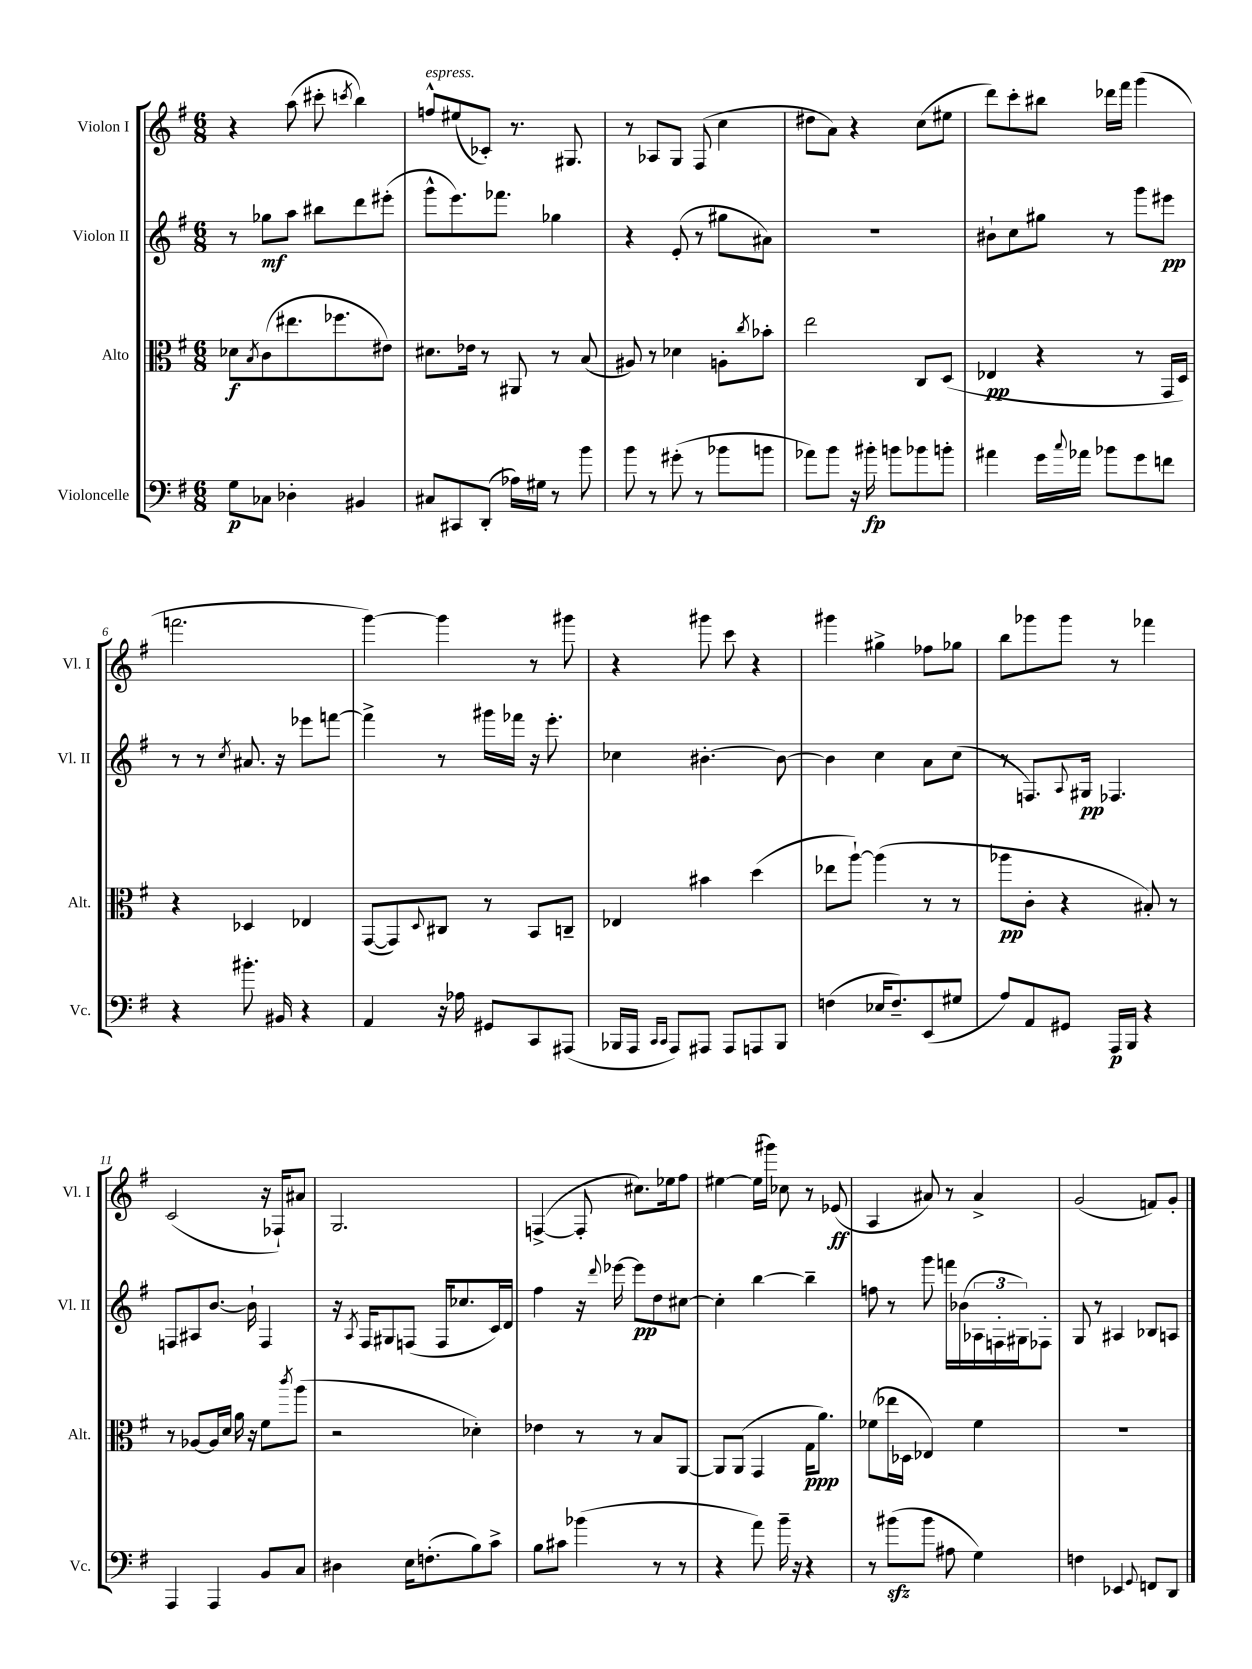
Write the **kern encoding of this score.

**kern	**dynam	**kern	**dynam	**kern	**dynam	**kern	**dynam
*part4	*part4	*part3	*part3	*part2	*part2	*part1	*part1
*staff4	*staff4	*staff3	*staff3	*staff2	*staff2	*staff1	*staff1
*I"Violoncelle	*	*I"Alto	*	*I"Violon II	*	*I"Violon I	*
*I'Vc.	*	*I'Alt.	*	*I'Vl. II	*	*I'Vl. I	*
*clefF4	*	*clefC3	*	*clefG2	*	*clefG2	*
*k[f#]	*	*k[f#]	*	*k[f#]	*	*k[f#]	*
*M6/8	*	*M6/8	*	*M6/8	*	*M6/8	*
=1	=1	=1	=1	=1	=1	=1	=1
8G\L	p	8d-X\L	f	8r	.	4r	.
.	.	8qB/	.	.	.	.	.
8C-X\J	.	(8c\	.	8gg-X\L	mf	.	.
4D-X'\	.	8.ee#X\	.	8aa\J	.	(8aa\	.
.	.	.	.	8bb#X\L	.	8ccc#X'\	.
.	.	8.ff-X\	.	.	.	.	.
.	.	.	.	.	.	8qcccn/	.
4BB#X/	.	.	.	8ddd\	.	4bb\)	.
.	.	8e#X\J)	.	(8eee#X'\J	.	.	.
=2	=2	=2	=2	=2	=2	=2	=2
!	!	!	!	!	!	!LO:TX:a:i:t=espress.	!
8C#X/L	.	8.d#X\L	.	8ggg^^\L	.	8ffn^^/L	.
8CC#X/	.	.	.	8.eee\)	.	(8ee#X/	.
.	.	16e-X\Jk	.	.	.	.	.
(8DD'/J	.	8r	.	.	.	8c-X'/J)	.
.	.	.	.	8.fff-X\J	.	.	.
16A-X\LL)	.	8AA#X/	.	.	.	8.r	.
16G#X\JJ	.	.	.	.	.	.	.
8r	.	8r	.	4gg-X\	.	.	.
.	.	.	.	.	.	8.G#X/	.
8b\	.	(8B/	.	.	.	.	.
=3	=3	=3	=3	=3	=3	=3	=3
8b\	.	8A#X/)	.	4r	.	8r	.
8r	.	8r	.	.	.	8A-X/L	.
(8g#X'\	.	4d-X\	.	(8e'/	.	8G/J	.
8r	.	.	.	8r	.	(8F#/	.
8b-X\L	.	8An'\L	.	8gg#X\L	.	4cc\	.
.	.	8qcc/	.	.	.	.	.
8bn\J	.	8b-X'\J	.	8a#X\J)	.	.	.
=4	=4	=4	=4	=4	=4	=4	=4
8a-X\L)	.	2ee\	.	2.r	.	8dd#X\L	.
8b\J	.	.	.	.	.	8a\J)	.
16r	.	.	.	.	.	4r	.
16b#X'\	fp	.	.	.	.	.	.
8bn\L	.	.	.	.	.	.	.
8b-X\	.	8C/L	.	.	.	(8cc\L	.
8bn'\J	.	(8D/J	.	.	.	8ee#X\J	.
=5	=5	=5	=5	=5	=5	=5	=5
4a#X\	.	4E-X/	pp	8b#X`\L	.	8ddd\L)	.
.	.	.	.	8cc\	.	8ccc'\	.
16g\LL	.	4r	.	8gg#X\J	.	8bb#X\J	.
8qqcc/	.	.	.	.	.	.	.
16a-X\JJ	.	.	.	.	.	.	.
8b-X\L	.	.	.	8r	.	16ddd-X\LL	.
.	.	.	.	.	.	16fff#\JJ	.
8g\	.	8r	.	8ggg\L	.	(4ggg\	.
8fn\J	.	16GG/LL	.	8eee#X\J	pp	.	.
.	.	16D/JJ)	.	.	.	.	.
!!LO:LB:g=z
=6	=6	=6	=6	=6	=6	=6	=6
4r	.	4r	.	8r	.	2.fffn\	.
.	.	.	.	8r	.	.	.
.	.	.	.	8qcc/	.	.	.
8.b#X'\	.	4D-X/	.	8.a#X/	.	.	.
16BB#X/	.	.	.	16r	.	.	.
4r	.	4E-X/	.	8eee-X\L	.	.	.
.	.	.	.	[8fffn\J	.	.	.
=7	=7	=7	=7	=7	=7	=7	=7
4AA/	.	([8GG/L	.	4fff^\]	.	[4ggg\)	.
.	.	8GG/])	.	.	.	.	.
.	.	8qqD/	.	.	.	.	.
16r	.	8C#X/J	.	8r	.	4ggg\]	.
16A-X\	.	.	.	.	.	.	.
8GG#X/L	.	8r	.	16ggg#X\LL	.	.	.
.	.	.	.	16fff-X\JJ	.	.	.
8CC/	.	8BB/L	.	16r	.	8r	.
.	.	.	.	8.eee'\	.	.	.
(8AAA#X/J	.	8Cn~/J	.	.	.	8ggg#X\	.
=8	=8	=8	=8	=8	=8	=8	=8
16BBB-X/LL	.	4E-X/	.	4cc-X\	.	4r	.
16AAA/JJ	.	.	.	.	.	.	.
16qqCC/LL	.	.	.	.	.	.	.
16qqCC/JJ	.	.	.	.	.	.	.
8AAA/L)	.	.	.	.	.	.	.
8AAA#X/J	.	4b#X\	.	[4.b#X'\	.	8ggg#X\	.
8AAA#/L	.	.	.	.	.	8ccc\	.
8AAAn/	.	(4dd\	.	.	.	4r	.
8BBB-/J	.	.	.	8b#\_	.	.	.
=9	=9	=9	=9	=9	=9	=9	=9
(4Fn\	.	8ee-X\L	.	4b#\]	.	4ggg#X\	.
.	.	[8aa`\J)	.	.	.	.	.
16E-X/KL	.	(4aa\]	.	4cc\	.	4gg#X^\	.
8.F~/)	.	.	.	.	.	.	.
(8EE/	.	8r	.	8a\L	.	8ff-X\L	.
8G#X/J	.	8r	.	(8cc\J	.	8gg-X\J	.
=10	=10	=10	=10	=10	=10	=10	=10
8A/L)	.	8aa-X\L	pp	8r	.	8bb\L	.
8AA/	.	8c'\J	.	8.Fn/L)	.	8ggg-X\	.
8GG#X/J	.	4r	.	.	.	8ggg-\J	.
.	.	.	.	8qqA/	.	.	.
.	.	.	.	16G#X/Jk	pp	.	.
16AAA/LL	p	.	.	4.F-X/	.	8r	.
16BBB/JJ	.	.	.	.	.	.	.
4r	.	8B#X'/)	.	.	.	4fff-X\	.
.	.	8r	.	.	.	.	.
!!LO:LB:g=z
=11	=11	=11	=11	=11	=11	=11	=11
4AAA/	.	8r	.	8Fn/L	.	(2c/	.
.	.	[8A-X/L	.	8A#X/	.	.	.
4AAA/	.	16A-/L]	.	[8.b/J	.	.	.
.	.	16d/JJ	.	.	.	.	.
.	.	16a\	.	.	.	.	.
.	.	16r	.	16b`\]	.	.	.
8BB/L	.	8f#\L	.	4F/	.	16r	.
.	.	.	.	.	.	16F-X`/KL)	.
.	.	8qccc/	.	.	.	.	.
8C/J	.	(8aa\J	.	.	.	8a#X/J	.
=12	=12	=12	=12	=12	=12	=12	=12
4D#X\	.	2r	.	16r	.	2.G/	.
.	.	.	.	8qA/	.	.	.
.	.	.	.	16F#/KL	.	.	.
.	.	.	.	8G#X/	.	.	.
16E\KL	.	.	.	(8Fn/J	.	.	.
(8.Fn'\	.	.	.	.	.	.	.
.	.	.	.	16F/KL	.	.	.
.	.	.	.	8.cc-X/	.	.	.
8B\)	.	4d-X'\)	.	.	.	.	.
8c^\J	.	.	.	16c/L)	.	.	.
.	.	.	.	16d/JJ	.	.	.
=13	=13	=13	=13	=13	=13	=13	=13
8B\L	.	4e-X\	.	4ff#\	.	([4Fn^/	.
8c#X\J	.	.	.	.	.	.	.
(4b-X\	.	8r	.	16r	.	8F'/]	.
.	.	.	.	8qqddd/	.	.	.
.	.	.	.	[16eee-X\	.	.	.
.	.	8r	.	8eee-\L]	pp	8.cc#X\L)	.
8r	.	8B/L	.	8dd\	.	.	.
.	.	.	.	.	.	16ee-X\k	.
8r	.	[8AA/J	.	[8cc#X\J	.	8ff#\J	.
=14	=14	=14	=14	=14	=14	=14	=14
4r	.	8AA/L]	.	4cc#'\]	.	[4ee#X\	.
.	.	(8AA/J	.	.	.	.	.
8a\)	.	4GG/	.	[4bb\	.	(16ee#\LL]	.
.	.	.	.	.	.	16ggg#X\JJ)	.
16b~\	.	.	.	.	.	8cc-X\	.
16r	.	.	.	.	.	.	.
4r	.	16G\KL	ppp	4bb~\]	.	8r	.
.	.	8.a\J)	.	.	.	.	.
.	.	.	.	.	.	(8e-X/	ff
=15	=15	=15	=15	=15	=15	=15	=15
8r	.	(8f-X\L	.	8ffn\	.	4A/	.
(8b#Xzz\L	.	16ee-X\L	.	8r	.	.	.
.	.	16D-X\JJ	.	.	.	.	.
8b#\J	.	4E-X/)	.	8ggg\	.	8a#X/)	.
8A#X\	.	.	.	16fffn\LL	.	8r	.
.	.	.	.	(16b-X\	.	.	.
4G\)	.	4f-\	.	24A-X\	.	4a#^/	.
.	.	.	.	24Fn'\	.	.	.
.	.	.	.	24G#X\J)	.	.	.
.	.	.	.	8F-X'\J	.	.	.
=16	=16	=16	=16	=16	=16	=16	=16
4Fn\	.	2.r	.	8G/	.	(2g/	.
.	.	.	.	8r	.	.	.
4EE-X/	.	.	.	4A#X/	.	.	.
8qqGG/	.	.	.	.	.	.	.
8FFn/L	.	.	.	8B-X/L	.	8fn/L)	.
8DD/J	.	.	.	8An/J	.	8g'/J	.
==	==	==	==	==	==	==	==
*-	*-	*-	*-	*-	*-	*-	*-
